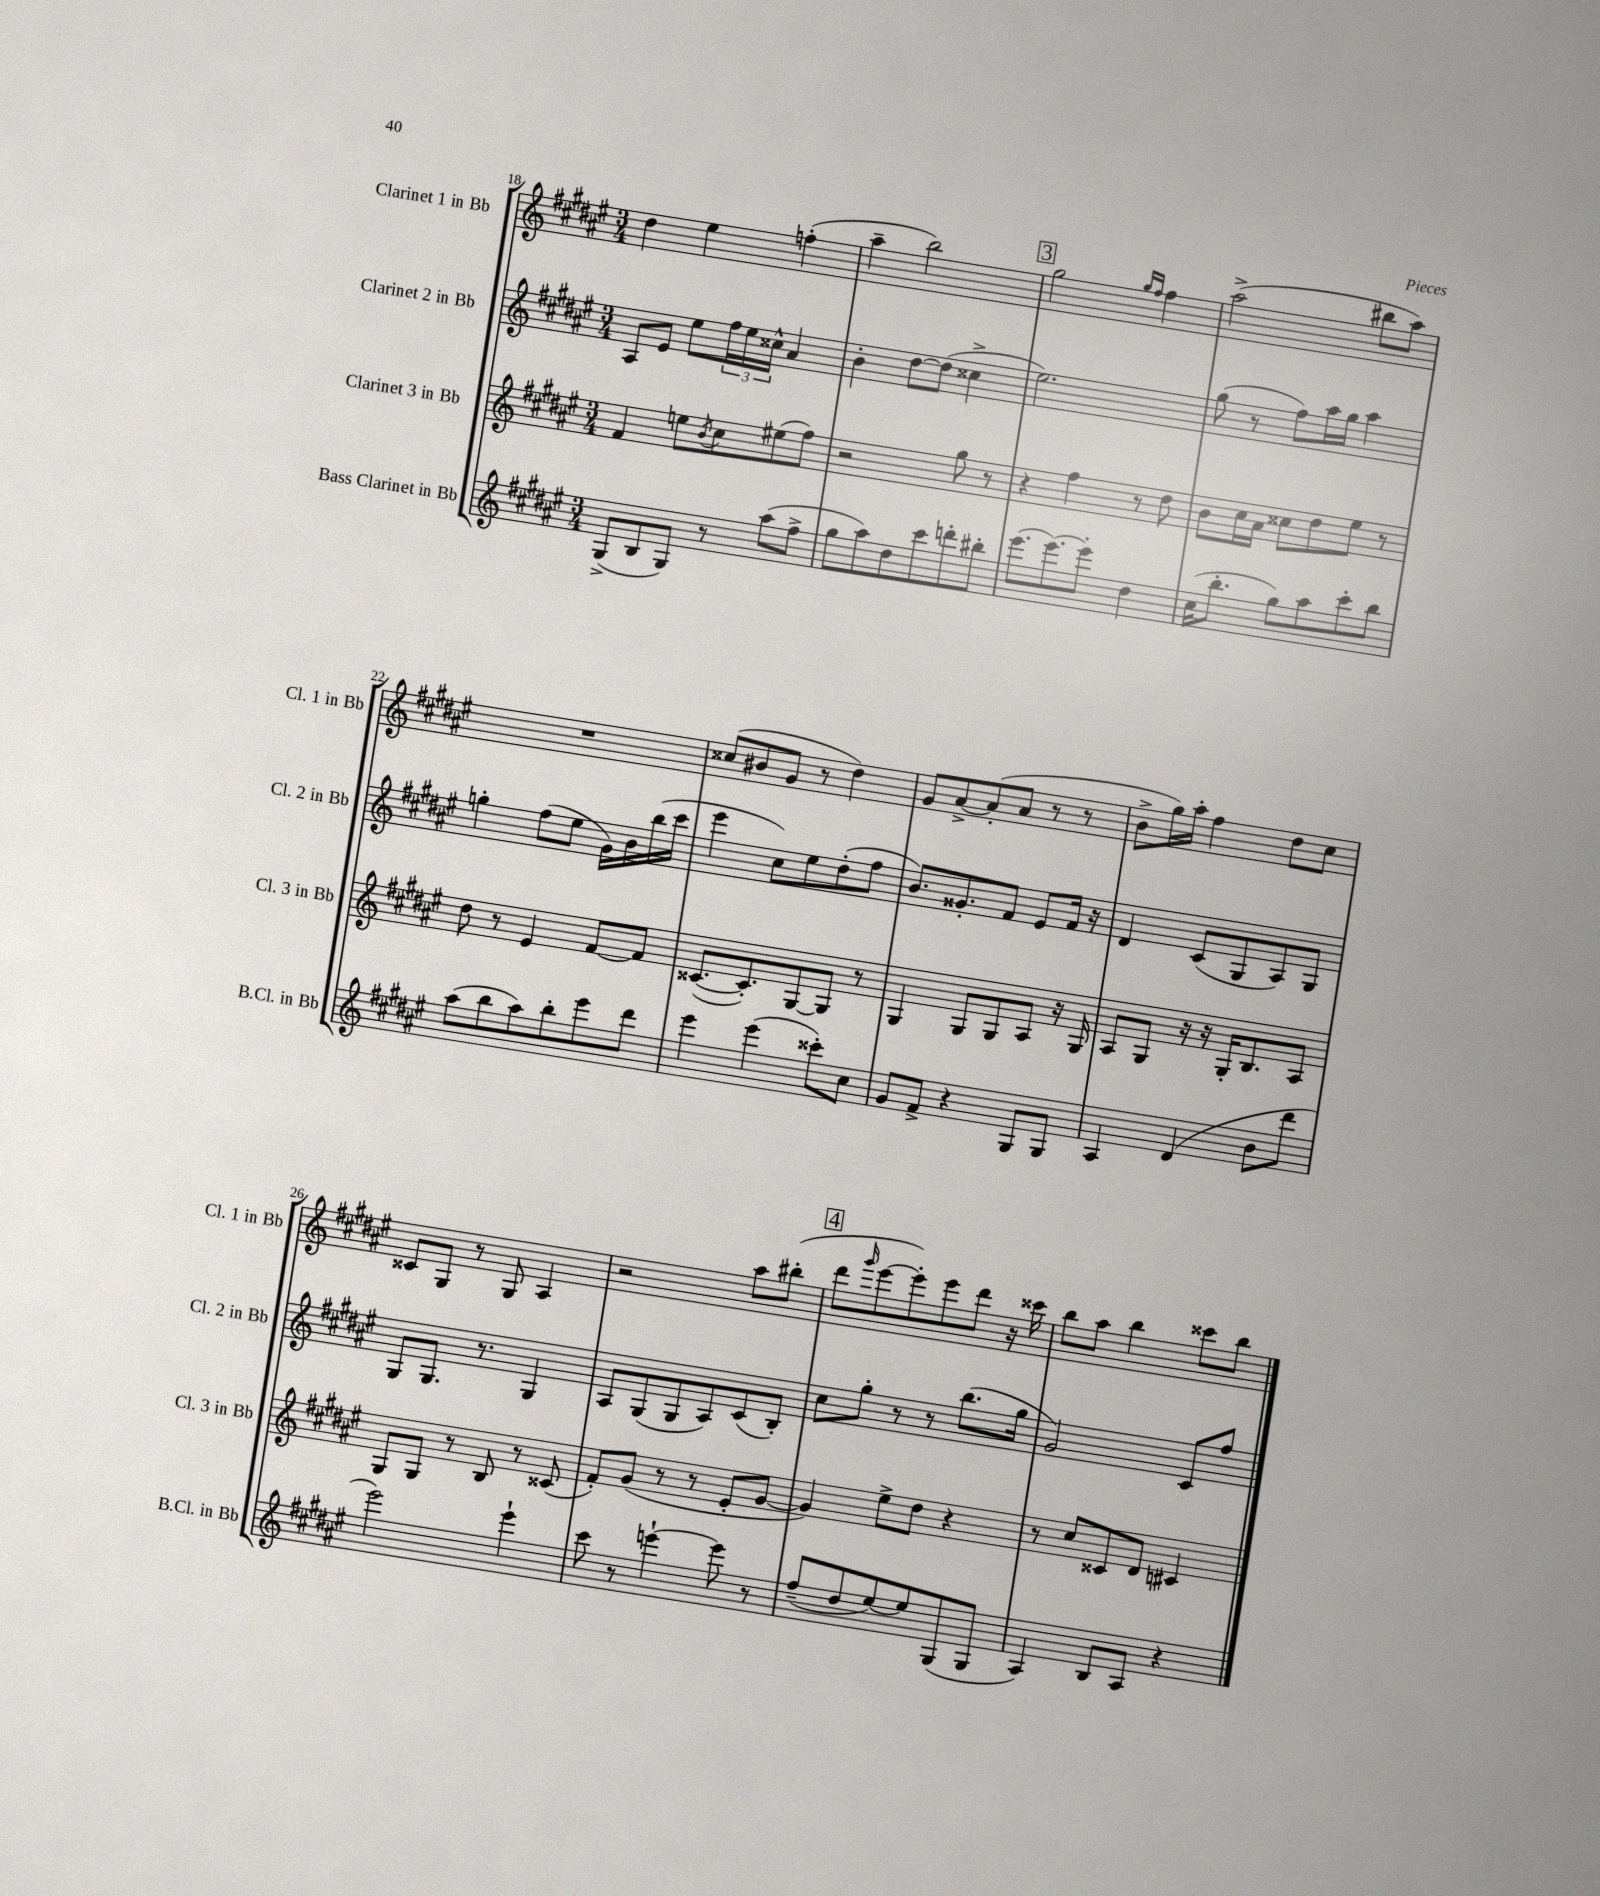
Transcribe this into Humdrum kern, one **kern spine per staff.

**kern	**kern	**kern	**kern
*part4	*part3	*part2	*part1
*staff4	*staff3	*staff2	*staff1
*I"Bass Clarinet in Bb	*I"Clarinet 3 in Bb	*I"Clarinet 2 in Bb	*I"Clarinet 1 in Bb
*I'B.Cl. in Bb	*I'Cl. 3 in Bb	*I'Cl. 2 in Bb	*I'Cl. 1 in Bb
*clefG2	*clefG2	*clefG2	*clefG2
*k[f#c#g#d#a#e#]	*k[f#c#g#d#a#e#]	*k[f#c#g#d#a#e#]	*k[f#c#g#d#a#e#]
*M3/4	*M3/4	*M3/4	*M3/4
=18	=18	=18	=18
(8G#^/L	4f#/	8A#/L	4dd#\
8B/	.	8e#/J	.
8G#/J)	8een\L	8ee#\L	4ee#\
.	8qb/	.	.
8r	8cc#\	24ff#\L	.
.	.	24ee#\	.
.	.	24cc##X^^\JJ	.
(8aa#\L	(8ee#X\	4a#/	(4ffn'\
8ff#^\J	8ff#\J)	.	.
=19	=19	=19	=19
8gg#\L	2r	4b'\	4aa#~\
8aa#\)	.	.	.
8dd#\	.	[8dd#\L	2bb\)
8ccc#\	.	(8dd#\J]	.
8dddn'\	8gg#\	4cc##X^\	.
8bb#X'\J	8r	.	.
!!LO:REH:place=s1:t=3
=20	=20	=20	=20
(8.eee#\L	4r	2.ee#\)	2gg#\
[8.eee#\)	.	.	.
.	4ff#\	.	.
8eee#'\J]	.	.	.
.	.	.	16qqgg#/LL
.	.	.	16qqff#/JJ
4dd#\	8r	.	4ff#\
.	8dd#\	.	.
=21	=21	=21	=21
(16cc#\KL	8b\L	(8gg#\	(2aa#^\
8.bb'\J	.	.	.
.	16cc#\L	8r	.
.	16a#\JJ	.	.
8gg#\L)	8cc##X\L	8ff#\L)	.
8aa#\	8dd#\	16aa#\L	.
.	.	16gg#\JJ	.
8ccc#'\	8ee#\J	4aa#\	8bb#X\L
8bb\J	8r	.	8aa#\J)
!!LO:LB:g=z
=22	=22	=22	=22
(8aa#\L	8dd#\	4ggn'\	2.r
8bb\	8r	.	.
8aa#\)	4e#/	(8ff#\L	.
8bb'\	.	8ee#\J	.
8eee#\	[8f#/L	16g#\LL)	.
.	.	16b\	.
8ddd#\J	8f#/J]	(16bb\	.
.	.	16ccc#\JJ	.
=23	=23	=23	=23
4eee#\	([8.c##X/L	4eee#\	(8cc##X/L
.	.	.	8b#X/
.	8.c##'/])	.	.
(4eee#\	.	8cc#\L)	8g#/J
.	[8G#/	8ee#\	8r
8ccc##X'\L)	8G#/J]	(8dd#'\	4dd#\)
8cc#\J	8r	8ff#\J	.
=24	=24	=24	=24
8g#/L	4G#/	8.b/L)	8g#/L
8f#^/J	.	.	[8a#^/
.	.	8.g##X'/	.
4r	8G#/L	.	(8a#'/]
.	8G#/	8f#/J	8a#/J
8G#/L	8A#/J	8e#/L	8r
8G#/J	16r	16f#/Jk	8r
.	16G#/	16r	.
=25	=25	=25	=25
4A#/	8A#/L	4d#/	8b^\L
.	8G#/J	.	16gg#\L)
.	.	.	16aa#'\JJ
(4d#/	16r	(8c#/L	4ff#\
.	16r	.	.
.	16G#'/KL	8G#/	.
.	8.B/	.	.
8b\L	.	8A#/)	8dd#\L
8ddd#\J	8A#/J	8G#/J	8cc#\J
!!LO:LB:g=z
=26	=26	=26	=26
2eee#\)	8G#/L	8G#/L	8c##X/L
.	8G#/J	8.G#/J	8G#/J
.	8r	.	8r
.	.	8.r	.
.	8B/	.	8G#/
4eee#`\	8r	4G#/	4A#/
.	(8c##X/	.	.
=27	=27	=27	=27
8ccc#\	8f#'/L)	8A#/L	2r
8r	(8g#/J	(8G#/	.
[4eeen`\	8r	8G#/	.
.	8r	8A#/)	.
8eee\]	8e#'/L	(8c#/	8aa#\L
8r	[8g#/J	8B'/J)	(8bb#X'\J
!!LO:REH:place=s1:t=4
=28	=28	=28	=28
(8ff#~/L	4g#/])	8cc#\L	8ddd#\L
.	.	.	16qqggg#/
8dd#/	.	8gg#'\J	[8eee#\
[8ee#/)	8ee#^\L	8r	8eee#'\])
8ee#/]	8dd#\J	8r	8eee#\
(8G#/	4r	(8.bb\L	8ddd#\J
8G#/J	.	.	16r
.	.	16gg#\Jk	16ccc##X\
=29	=29	=29	=29
4A#/)	8r	2g#/)	8bb\L
.	8cc#/L	.	8aa#\J
8B/L	8c##X/	.	4bb\
8A#/J	8d#/J	.	.
4r	4c#X/	8c#/L	8ccc##X\L
.	.	8ff#/J	8bb\J
==	==	==	==
*-	*-	*-	*-
